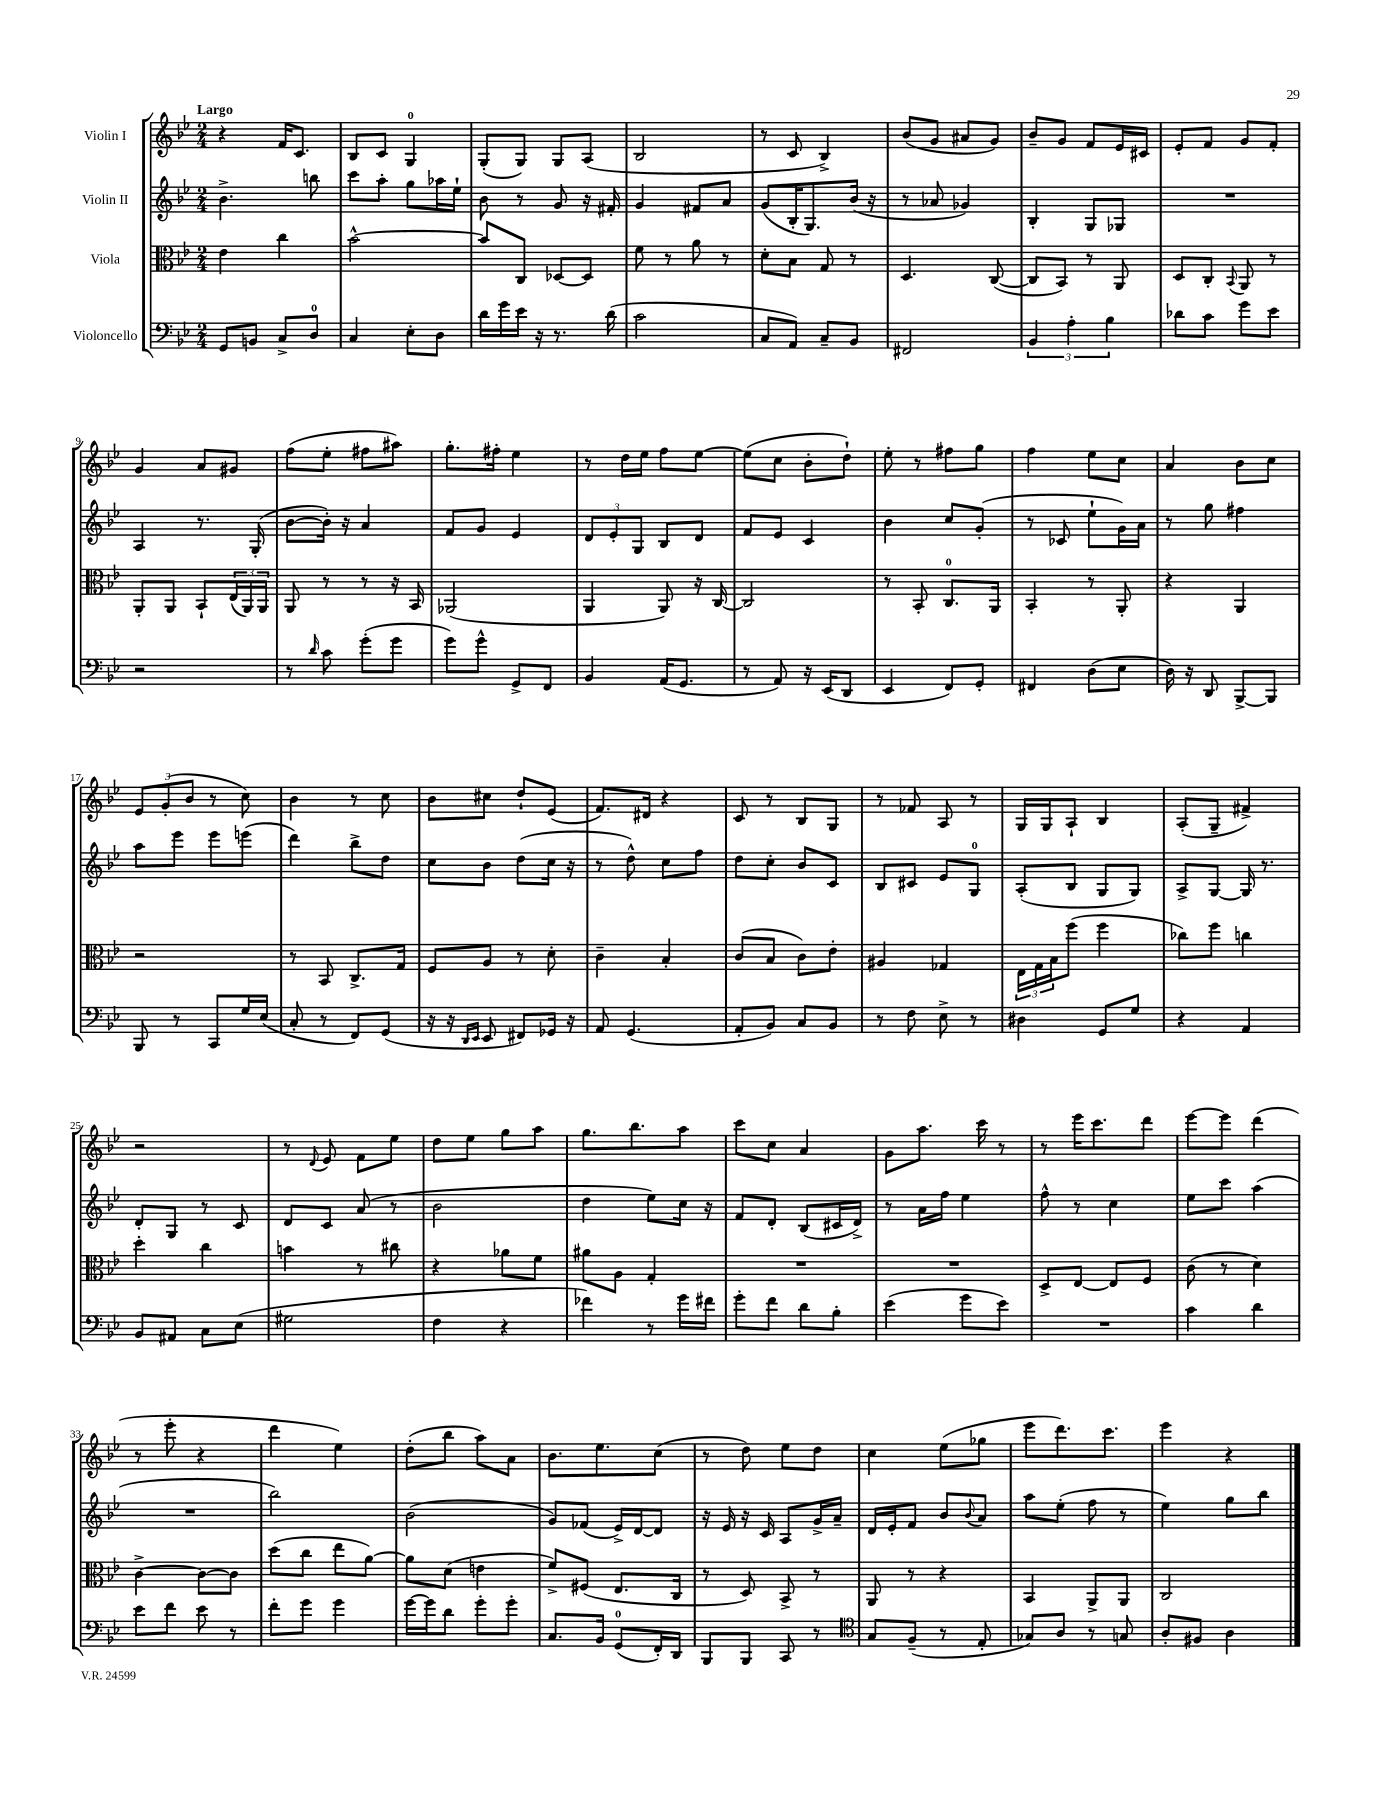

**kern	**kern	**kern	**kern
*staff4	*staff3	*staff2	*staff1
*clefF4	*clefC3	*clefG2	*clefG2
*k[b-e-]	*k[b-e-]	*k[b-e-]	*k[b-e-]
*M2/4	*M2/4	*M2/4	*M2/4
8GG	4e-	4.b-^	4r
8BB	.	.	.
8C^	4cc	.	16f
.	.	.	8.c
8D	.	8bb	.
=	=	=	=
4C	[2b-^^	8ccc	8B-
.	.	8aa'	8c
8E-'	.	8gg	4G
8D	.	16aa-	.
.	.	16ee-`	.
=	=	=	=
16d	8b-]	8b-	(8G'
16g	.	.	.
16e-	8C	8r	8G)
16r	.	.	.
8.r	[8D-	8g	8G
.	8D-]	16r	(8A
(16d	.	16f#'	.
=	=	=	=
2c	8f	4g	2B-
.	8r	.	.
.	8a	8f#	.
.	8r	8a	.
=	=	=	=
8C	8d'	(8g	8r
8AA)	8B-	16B-'	8c
.	.	8.G)	.
8C~	8G	.	4B-^)
8BB-	8r	(16b-	.
.	.	16r	.
=	=	=	=
2FF#	4.D	8r	(8b-
.	.	8a-	8g
.	.	4g-)	8a#
.	([8C	.	8g)
=	=	=	=
6BB-	8C]	4B-'	8b-~
.	8BB-)	.	8g
6A'	.	.	.
.	8r	8G	8f
6B-	.	.	.
.	8AA	8G-	16e-
.	.	.	16c#
=	=	=	=
8d-	8D	2r	8e-'
8c	8C'	.	8f
.	8qqBB-	.	.
8g	8AA	.	8g
8e-	8r	.	8f'
=	=	=	=
2r	8AA'	4A	4g
.	8AA	.	.
.	8BB-`	8.r	8a
.	(24E-	.	8g#
.	24AA)	.	.
.	.	(16G'	.
.	24AA	.	.
=	=	=	=
8r	8AA	[8b-	(8ff
16qqd	.	.	.
8c	8r	16b-'])	8ee-'
.	.	16r	.
(8g'	8r	4a	8ff#
8g	16r	.	8aa#)
.	16BB-	.	.
=	=	=	=
8g)	(2AA-	8f	8.gg'
8g^^	.	8g	.
.	.	.	16ff#'
8GG^	.	4e-	4ee-
8FF	.	.	.
=	=	=	=
4BB-	4AA	12d	8r
.	.	12e-'	.
.	.	.	16dd
.	.	12G	.
.	.	.	16ee-
(16AA	8AA)	8B-	8ff
8.GG	.	.	.
.	16r	8d	[8ee-
.	[16C	.	.
=	=	=	=
8r	2C]	8f	(8ee-]
8AA)	.	8e-	8cc
16r	.	4c	8b-'
(16EE-	.	.	.
8DD	.	.	8dd`)
=	=	=	=
4EE-	8r	4b-	8ee-'
.	8BB-'	.	8r
8FF)	8.C	8cc	8ff#
8GG'	.	(8g'	8gg
.	16AA	.	.
=	=	=	=
4FF#	4BB-'	8r	4ff
.	.	8c-	.
(8D	8r	8ee-`	8ee-
8E-	8AA'	16g)	8cc
.	.	16a	.
=	=	=	=
16D)	4r	8r	4a
16r	.	.	.
8DD	.	8gg	.
[8BBB-^	4AA	4ff#	8b-
8BBB-]	.	.	8cc
=	=	=	=
8BBB-	2r	8aa	12e-
.	.	.	(12g'
8r	.	8eee-	.
.	.	.	12b-
8CC	.	8eee-	8r
16G	.	(8eee	8cc)
(16E-	.	.	.
=	=	=	=
8C'	8r	4ddd)	4b-
8r	8BB-	.	.
8FF)	8.C^	8bb-^	8r
(8GG	.	8dd	8cc
.	16G	.	.
=	=	=	=
16r	8F	8cc	8b-
16r	.	.	.
16qqDD	.	.	.
16qqEE-	.	.	.
8EE-	8A	8b-	8cc#
8FF#)	8r	(8dd	8dd`
16GG-	8d'	16cc	(8e-
16r	.	16r	.
=	=	=	=
8AA	4c~	8r	8.f)
(4.GG	.	8dd^^)	.
.	.	.	16d#
.	4B-'	8cc	4r
.	.	8ff	.
=	=	=	=
8AA'	(8c	8dd	8c
8BB-)	8B-	8cc'	8r
8C	8c)	8b-	8B-
8BB-	8e-'	8c	8G
=	=	=	=
8r	4A#	8B-	8r
8F	.	8c#	8f-
8E-^	4G-	8e-	8A
8r	.	8G	8r
=	=	=	=
4D#	24E-	(8A'	16G
.	24G	.	.
.	.	.	16G
.	24B-	.	.
.	(8ff	8B-	8A`
8GG	4ff	8G	4B-
8G	.	8G)	.
=	=	=	=
4r	8cc-)	8A^	(8A'
.	8ff	[8G	8G~
4AA	4cc	16G]	4f#^)
.	.	8.r	.
=	=	=	=
8BB-	4dd'	8d'	2r
8AA#	.	8G	.
8C	4cc	8r	.
(8E-	.	8c	.
=	=	=	=
2G#	4b	8d	8r
.	.	.	8qqd
.	.	8c	8e-
.	8r	(8a	8f
.	8cc#	8r	8ee-
=	=	=	=
4F	4r	2b-	8dd
.	.	.	8ee-
4r	8a-	.	8gg
.	8f	.	8aa
=	=	=	=
4f-)	8a#	4dd	8.gg
.	8A	.	.
.	.	.	8.bb-
8r	4G'	8ee-)	.
16g	.	16cc	8aa
16f#	.	16r	.
=	=	=	=
8g'	2r	8f	8ccc
8f	.	8d'	8cc
8d	.	(8B-	4a
8B-'	.	16c#	.
.	.	16d^)	.
=	=	=	=
(4e-	2r	8r	8g
.	.	16a	8.aa
.	.	16ff	.
8g	.	4ee-	.
.	.	.	16ccc
8e-)	.	.	8r
=	=	=	=
2r	8D^	8ff^^	8r
.	[8E-	8r	16eee-
.	.	.	8.ccc
.	8E-]	4cc	.
.	8F	.	8ddd
=	=	=	=
4c	(8c	8ee-	[8eee-
.	8r	8ccc	8eee-]
4d	4d)	(4aa	(4ddd
=	=	=	=
8e-	[4c^	2r	8r
8f	.	.	8eee-'
8e-	8c_	.	4r
8r	8c]	.	.
=	=	=	=
8f'	(8dd	2bb-)	4ddd
8g	8cc	.	.
4g	8ee-	.	4ee-)
.	[8a)	.	.
=	=	=	=
[16g	8a]	(2b-	(8dd'
16g]	.	.	.
8d	(8d	.	8bb-
8g'	4e	.	8aa)
8g'	.	.	8a
=	=	=	=
8.C	8f^)	8g)	8.b-
.	(8F#	(8f-	.
16BB-	.	.	8.ee-
(8GG	8.E-	16e-^)	.
.	.	[16d	.
16FF')	.	8d]	(8cc
16DD	16C	.	.
=	=	=	=
8BBB-	8r	16r	8r
.	.	16e-	.
8BBB-	8D)	16r	8dd)
.	.	16c	.
8CC	8BB-^	8A	8ee-
8r	8r	16g^	8dd
.	.	16a~	.
=	=	=	=
*clefC4	*	*	*
8G	8AA	16d	4cc
.	.	16e-'	.
(8F~	8r	8f	.
8r	4r	8b-	(8ee-
.	.	8qqb-	.
8E-'	.	8a	8gg-
=	=	=	=
8G-)	4BB-	8aa	8eee-
8A	.	(8ee-'	8.ddd)
8r	8AA^	8ff	.
.	.	.	8.ccc
8G	8AA	8r	.
=	=	=	=
8A'	2C	4ee-)	4eee-
8F#	.	.	.
4A	.	8gg	4r
.	.	8bb-	.
==	==	==	==
*-	*-	*-	*-
